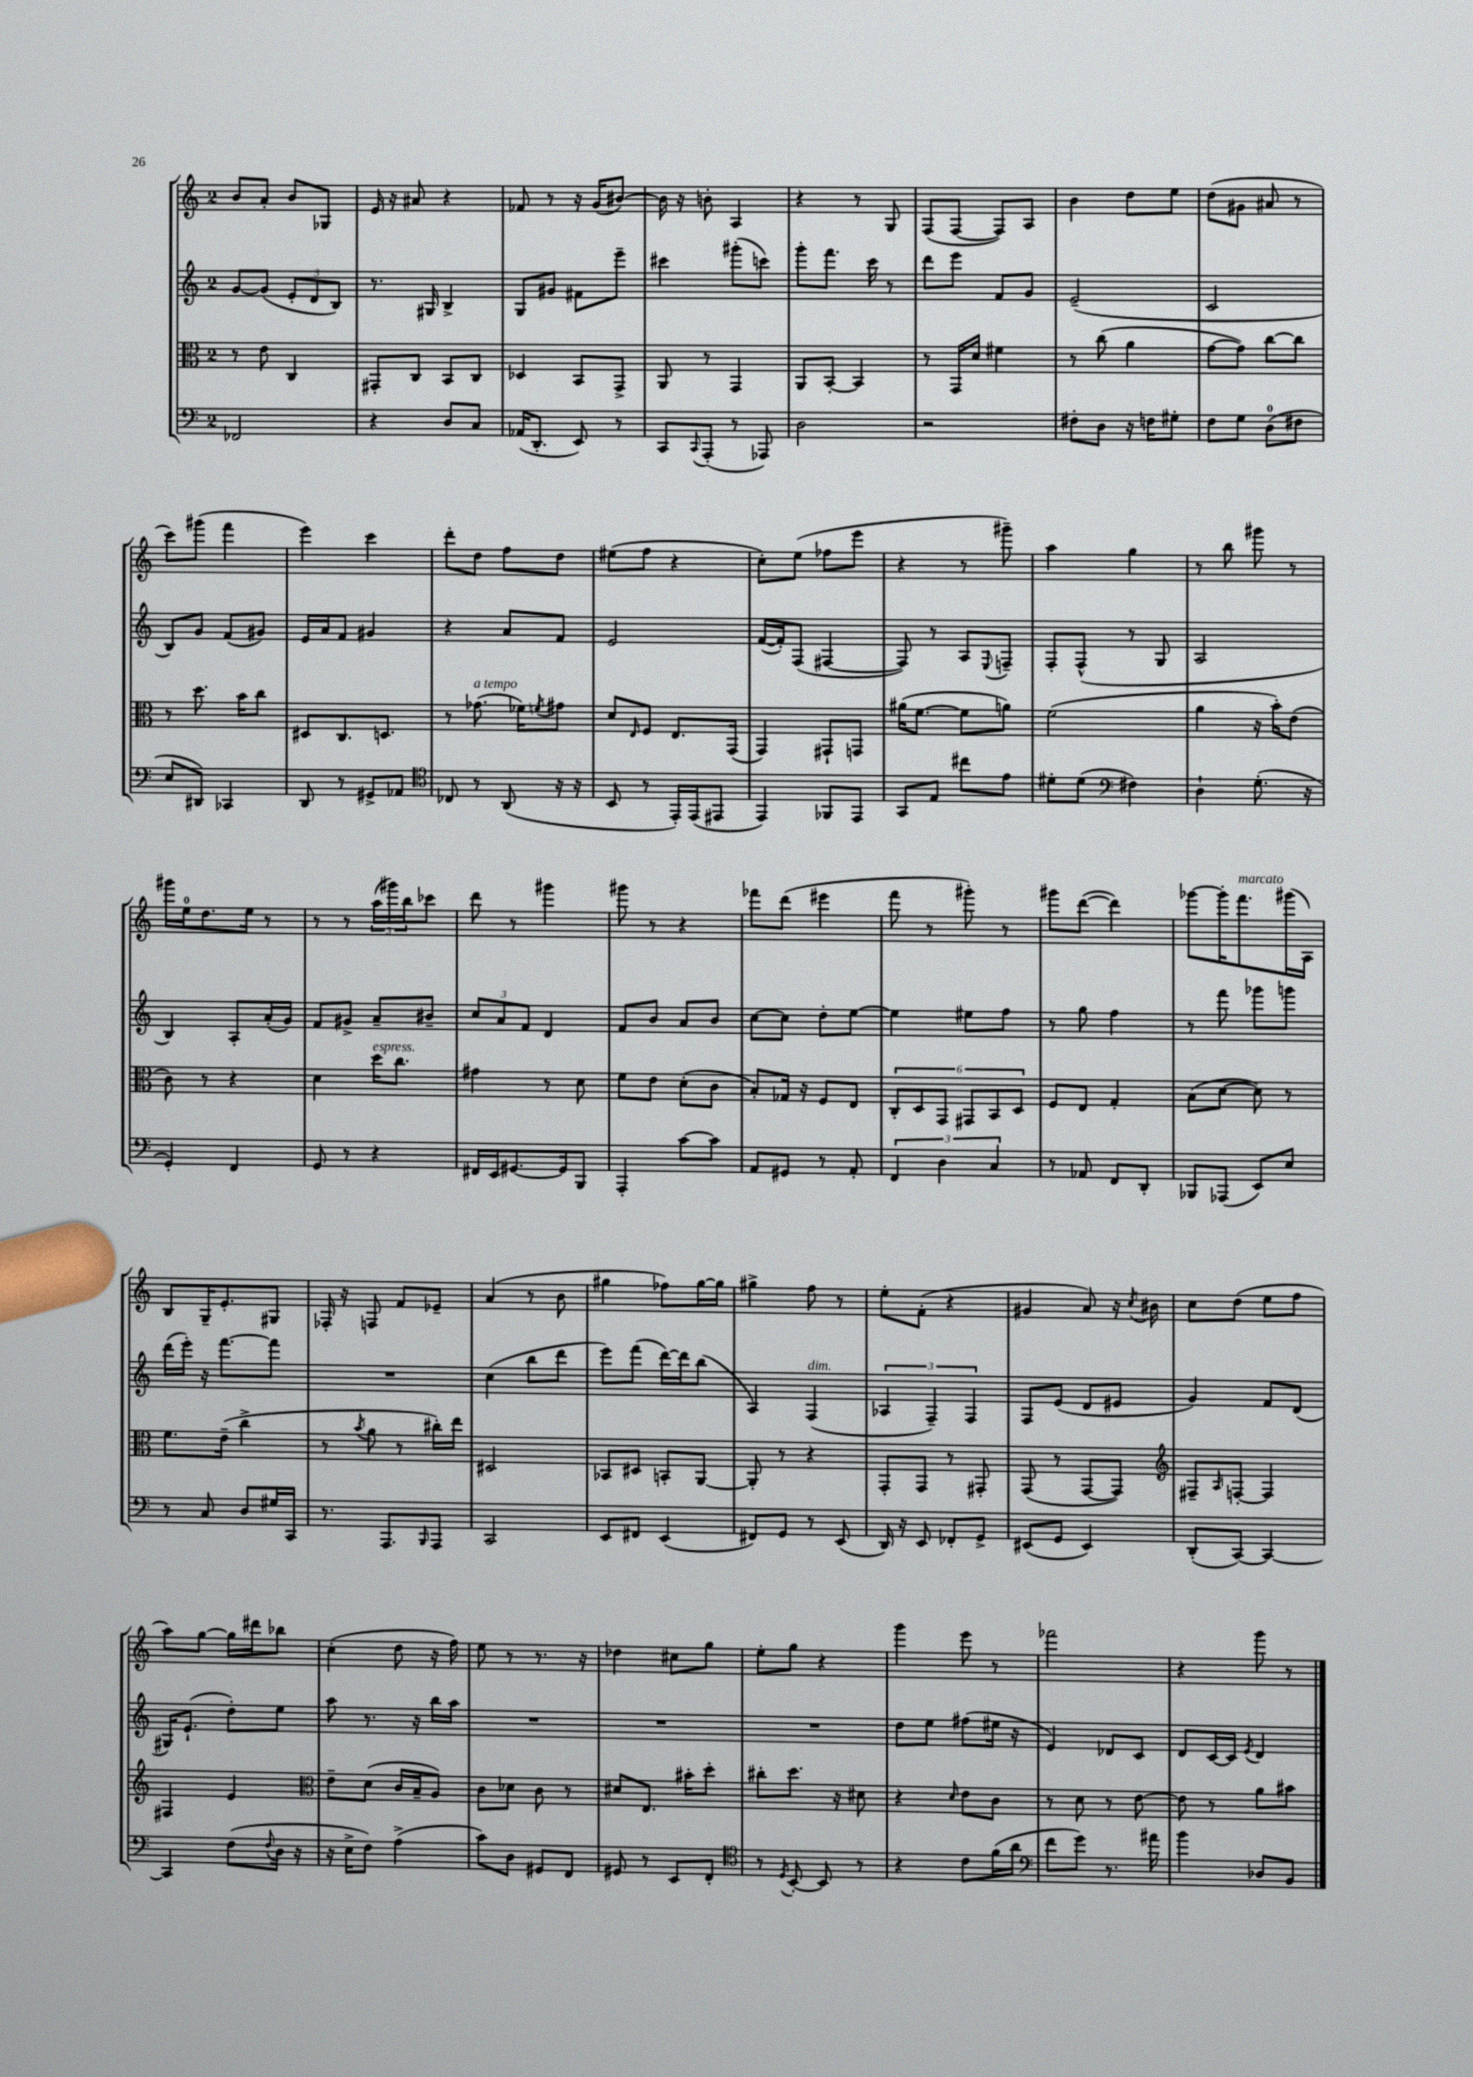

**kern	**kern	**kern	**kern
*part4	*part3	*part2	*part1
*staff4	*staff3	*staff2	*staff1
*clefF4	*clefC3	*clefG2	*clefG2
*k[]	*k[]	*k[]	*k[]
*M2/4	*M2/4	*M2/4	*M2/4
=1	=1	=1	=1
2FF-X/	8r	[8g/L	8b/L
.	8e\	(8g/J]	8a'/J
.	4C/	12e'/L	8b/L
.	.	12d/	.
.	.	.	8G-X/J
.	.	12B/J)	.
=2	=2	=2	=2
4r	8GG#X'/L	8.r	16e/
.	.	.	16r
.	8C/J	.	8a#X/
.	.	16G#X/	.
8D/L	8BB/L	4B^/	4r
8C/J	8C/J	.	.
=3	=3	=3	=3
(16AA-X/KL	4D-X/	8G/L	8f-X/
8.DD'/J	.	.	.
.	.	8g#X/J	8r
8EE/)	8BB/L	8f#X\L	16r
.	.	.	(16g/KL
8r	8GG^/J	8eee~\J	[8b#X/J)
=4	=4	=4	=4
8CC/L	8AA/	4ccc#X\	16b#\]
.	.	.	16r
8qqCC/	.	.	.
(8AAA'/J	8r	.	8bn'\
8r	4GG/	(8ggg#X'\L	4A/
8AAA-X/)	.	8cccn\J)	.
=5	=5	=5	=5
2D\	8AA/L	8ggg'\L	4r
.	[8BB'/J	8.fff\J	.
.	4BB/]	.	8r
.	.	16ccc\	.
.	.	8r	8G/
=6	=6	=6	=6
2r	8r	8ddd\L	(8F/L
.	16GG/LL	8eee\J	[8F/J
.	16d/JJ	.	.
.	4f#X\	8f/L	8F/L])
.	.	8g/J	8A/J
=7	=7	=7	=7
8F#X'\L	8r	(2e~/	4b\
8D\J	(8cc\	.	.
16r	4a\	.	8dd\L
16Fn\KL	.	.	.
8G#X'\J	.	.	8ee\J
=8	=8	=8	=8
8F\L	[8g\L	2c/	(8dd\L
8G\J	8g\J])	.	8g#X\J
(8D\L	[8cc\L	.	8a#X/
8F#X\J	8cc\J]	.	8r
!!LO:LB:g=z
=9	=9	=9	=9
8E/L	8r	8B/L)	8ccc\L)
8DD#X/J)	8.dd\	8g/J	(8ggg#X\J
4CC-X/	.	(8f/L	4fff\
.	16b\KL	.	.
.	8cc\J	8g#X/J)	.
=10	=10	=10	=10
8DD/	8D#X/L	16e/LL	4eee\)
.	.	16a/J	.
8r	8.C/	8f/J	.
8GG#X^/L	.	4g#X/	4ccc\
.	8.Dn/J	.	.
8AA-X/J	.	.	.
=11	=11	=11	=11
*clefC4	*	*	*
8C-X/	8r	4r	8ddd'\L
!	!LO:TX:a:i:t=a tempo	!	!
8r	(8.g-X\	.	8dd\J
(8AA/	.	8a/L	8ff\L
.	16f-X\KL)	.	.
.	8qfn/	.	.
16r	8g#X\J	8f/J	8dd\J
16r	.	.	.
=12	=12	=12	=12
8BB/	8d/L	2e/	(8ee#X\L
.	16qqE/	.	.
8r	8F/J	.	8ff\J
16EE'/LL)	8.E/L	.	4r
(16EE/J	.	.	.
8EE#X/J	.	.	.
.	(16GG/Jk	.	.
=13	=13	=13	=13
4EE/)	4GG/)	([16f/LL	8cc'\L)
.	.	16f'/J])	.
.	.	(8F/J	(8ee\J
8FF-X/L	8GG#X`/L	[4F#X/	8ff-X\L
8EE/J	8GGn/J	.	8eee\J
=14	=14	=14	=14
8GG/L	(16a#X\KL	8F#/])	4r
.	[8.f\J	.	.
8E/J	.	8r	.
8cc#X\L	8f\L]	8A/L	8r
.	.	8qqE/	.
8e\J	8an\J)	8Fn~/J	8ggg#X~\)
=15	=15	=15	=15
8d#X'\L	(2f\	8F'/L	4aa\
(8d#\J	.	(8F^^/J	.
*clefF4	*	*	*
4F#X\)	.	8r	4gg\
.	.	8G/	.
=16	=16	=16	=16
4D`\	4a\	2A/	8r
.	.	.	8bb\
(8.G'\	16r	.	8ggg#X\
.	16b'\KL)	.	.
.	(8e\J	.	8r
16r	.	.	.
!!LO:LB:g=z
=17	=17	=17	=17
4GG'/)	8c\)	4B/)	16ggg#X\LL
.	.	.	16ee\J
.	8r	.	8.dd\
4FF/	4r	8A'/L	.
.	.	.	16ee\Jk
.	.	(16a'/L	8r
.	.	16g/JJ)	.
=18	=18	=18	=18
8GG/	4d\	8f/L	8r
8r	.	8g#X^/J	8r
!	!LO:TX:a:i:t=espress.	!	!
4r	16dd\KL	8a~/L	(24aa\LL
.	.	.	24ggg#X\)
.	8.cc\J	.	.
.	.	.	24bb\J
.	.	8b#X~/J	8ccc-X\J
=19	=19	=19	=19
16FF#X/LL	4g#X\	12cc/L	8ddd\
16EE/J	.	.	.
.	.	12a/	.
[8.GG#X/	.	.	8r
.	.	12f/J	.
.	8r	4d/	4ggg#X\
16GG#/k]	.	.	.
8BBB/J	8d\	.	.
=20	=20	=20	=20
4AAA'/	8f\L	8f/L	8ggg#X\
.	8e\J	8b/J	8r
[8c\L	(8d'\L	8a/L	4r
8c\J]	8c\J	8b/J	.
=21	=21	=21	=21
8AA/L	8B'/L)	[8cc\L	8fff-X\L
8GG#X/J	16G-X/Jk	8cc\J]	(8ddd\J
.	16r	.	.
8r	8F/L	8dd'\L	4eee#X\
8AA'/	8E/J	[8ee\J	.
=22	=22	=22	=22
6FF/	12C'/L	4ee\]	8fff\
.	12D/	.	.
.	.	.	8r
6D\	12GG/J	.	.
.	12GG#X/L	8ee#X\L	8ggg#X'\)
6C/	12BB/	.	.
.	.	8ff\J	8r
.	12D/J	.	.
=23	=23	=23	=23
8r	8F/L	8r	8ggg#X\L
8AA-X/	8E/J	8gg\	([8ddd\J
8FF/L	4G'/	4ff\	4ddd\])
8DD'/J	.	.	.
=24	=24	=24	=24
8BBB-X/L	(8B\L	8r	[8ggg-X\L
(8AAA-X/J	[8d\J	8fff\	16ggg-'\K]
!	!	!	!LO:TX:a:i:t=marcato
.	.	.	8.fff\
8EE/L)	8d\])	8ggg-X\L	.
8E/J	8r	8gggn\J	(16ggg#X\L
.	.	.	16A\JJ)
!!LO:LB:g=z
=25	=25	=25	=25
8r	8.f\L	(16ddd\LL	8B/L
.	.	16eee'\JJ)	.
8C/	.	16r	16G~/K
.	(16e~\Jk	[8.fff\L	8.e'/
8D/L	4cc^\	.	.
16G#X/L	.	8fff\J]	8G#X/J
16CC/JJ	.	.	.
=26	=26	=26	=26
8.r	8r	2r	16F-X'/
.	.	.	16r
.	8qb/	.	.
.	8a\	.	8Fn/
8.AAA/L	.	.	.
.	8r	.	8f/L
16qqBBB/	.	.	.
8AAA/J	16cc#X'\LL)	.	8e-X~/J
.	16ee\JJ	.	.
=27	=27	=27	=27
2CC/	2D#X/	(4cc\	(4a/
.	.	8bb\L	8r
.	.	8ddd\J	8b\
=28	=28	=28	=28
8EE/L	8BB-X/L	8eee\L)	4gg#X\
8FF#X/J	8D#X/J	(8fff\J	.
(4EE/	8BBn'/L	[16ddd\LL)	8ff-X\L)
.	.	16ddd\J]	.
.	[8AA/J	(8bb\J	[16gg#\L
.	.	.	16gg#\JJ]
=29	=29	=29	=29
8FF#X/L)	8AA'/]	4A/)	4gg#X^\
8GG/J	8r	.	.
!	!	!LO:TX:a:i:t=dim.	!
8r	4r	(4F/	8ff\
(8EE/	.	.	8r
=30	=30	=30	=30
16DD/)	8GG'/L	6A-X/	8ee'\L
16r	.	.	.
8EE/	8GG/J	.	(8f'\J
.	.	6F~/)	.
8FF-X'/L	8r	.	4r
.	.	6F/	.
8GG^/J	8GG#X'/	.	.
=31	=31	=31	=31
(8EE#X/L	(8GG/	8F/L	4g#X/
8GG/J	8r	(8e/J	.
4EE#/)	[8GG/L	8d/L	8a/)
.	8GG/J])	8e#X/J	16r
.	.	.	8qcc/
.	.	.	16b#X\
=32	=32	=32	=32
*	*clefG2	*	*
(8DD'/L	8F#X~/L	4g/)	8cc\L
.	16qqA/	.	.
[8CC/J)	[8Fn'/J	.	(8dd\J
4CC/_	4F/]	8f/L	8ee\L
.	.	(8d/J	8ff\J
!!LO:LB:g=z
=33	=33	=33	=33
4CC/]	4F#X/	16G#X/KL)	8aa\L)
.	.	(8.e`/J	.
.	.	.	[8gg\J
(8F\L	4e/	8dd'\L)	16gg\LL]
.	.	.	16ddd#X\J
8qqF/	.	.	.
16D\Jk	.	8ee\J	8bb-X\J
16r	.	.	.
=34	=34	=34	=34
*	*clefC3	*	*
16r	8e~\L	8aa\	(4cc'\
16E^\KL	.	.	.
8F\J)	(8d\J	8.r	.
(4A^\	16c/LL	.	8dd\
.	16B~/J	16r	.
.	8A/J)	16bb\LL	16r
.	.	16aa\JJ	16ff\)
=35	=35	=35	=35
8c\L)	8c\L	2r	8ee\
8D\J	8d-X\J	.	8r
8GG#X/L	8c\	.	8.r
8FF/J	8r	.	.
.	.	.	16r
=36	=36	=36	=36
8GG#X/	8d#X/L	2r	4dd-X\
8r	8.E/J	.	.
8EE/L	.	.	8cc#X\L
.	16b#X'\KL	.	.
8FF'/J	8dd'\J	.	8gg\J
=37	=37	=37	=37
*clefC4	*	*	*
8r	8cc#X'\L	2r	8ee'\L
8qD/	.	.	.
[8BB'/	8.dd\J	.	8gg\J
8BB/]	.	.	4r
.	16r	.	.
8r	8d#X\	.	.
=38	=38	=38	=38
4r	4r	8dd\L	4ggg\
.	.	8ee\J	.
.	16qqd/	.	.
8c\L	8e\L	(8ff#X\L	8eee\
(16f\L	8c\J	16ee#X\Jk	8r
16a\JJ	.	16r	.
=39	=39	=39	=39
*clefF4	*	*	*
8f\L	8r	4e/)	2fff-X\
8g\J)	8d\	.	.
8.r	8r	8d-X/L	.
.	[8e\	8c/J	.
16a#X\	.	.	.
=40	=40	=40	=40
4b\	8e\]	8d/L	4r
.	8r	[16c/L	.
.	.	16c/JJ]	.
.	.	8qe/	.
8D-X/L	8a\L	4d/	8ggg\
8BB/J	8b#X\J	.	8r
==	==	==	==
*-	*-	*-	*-
